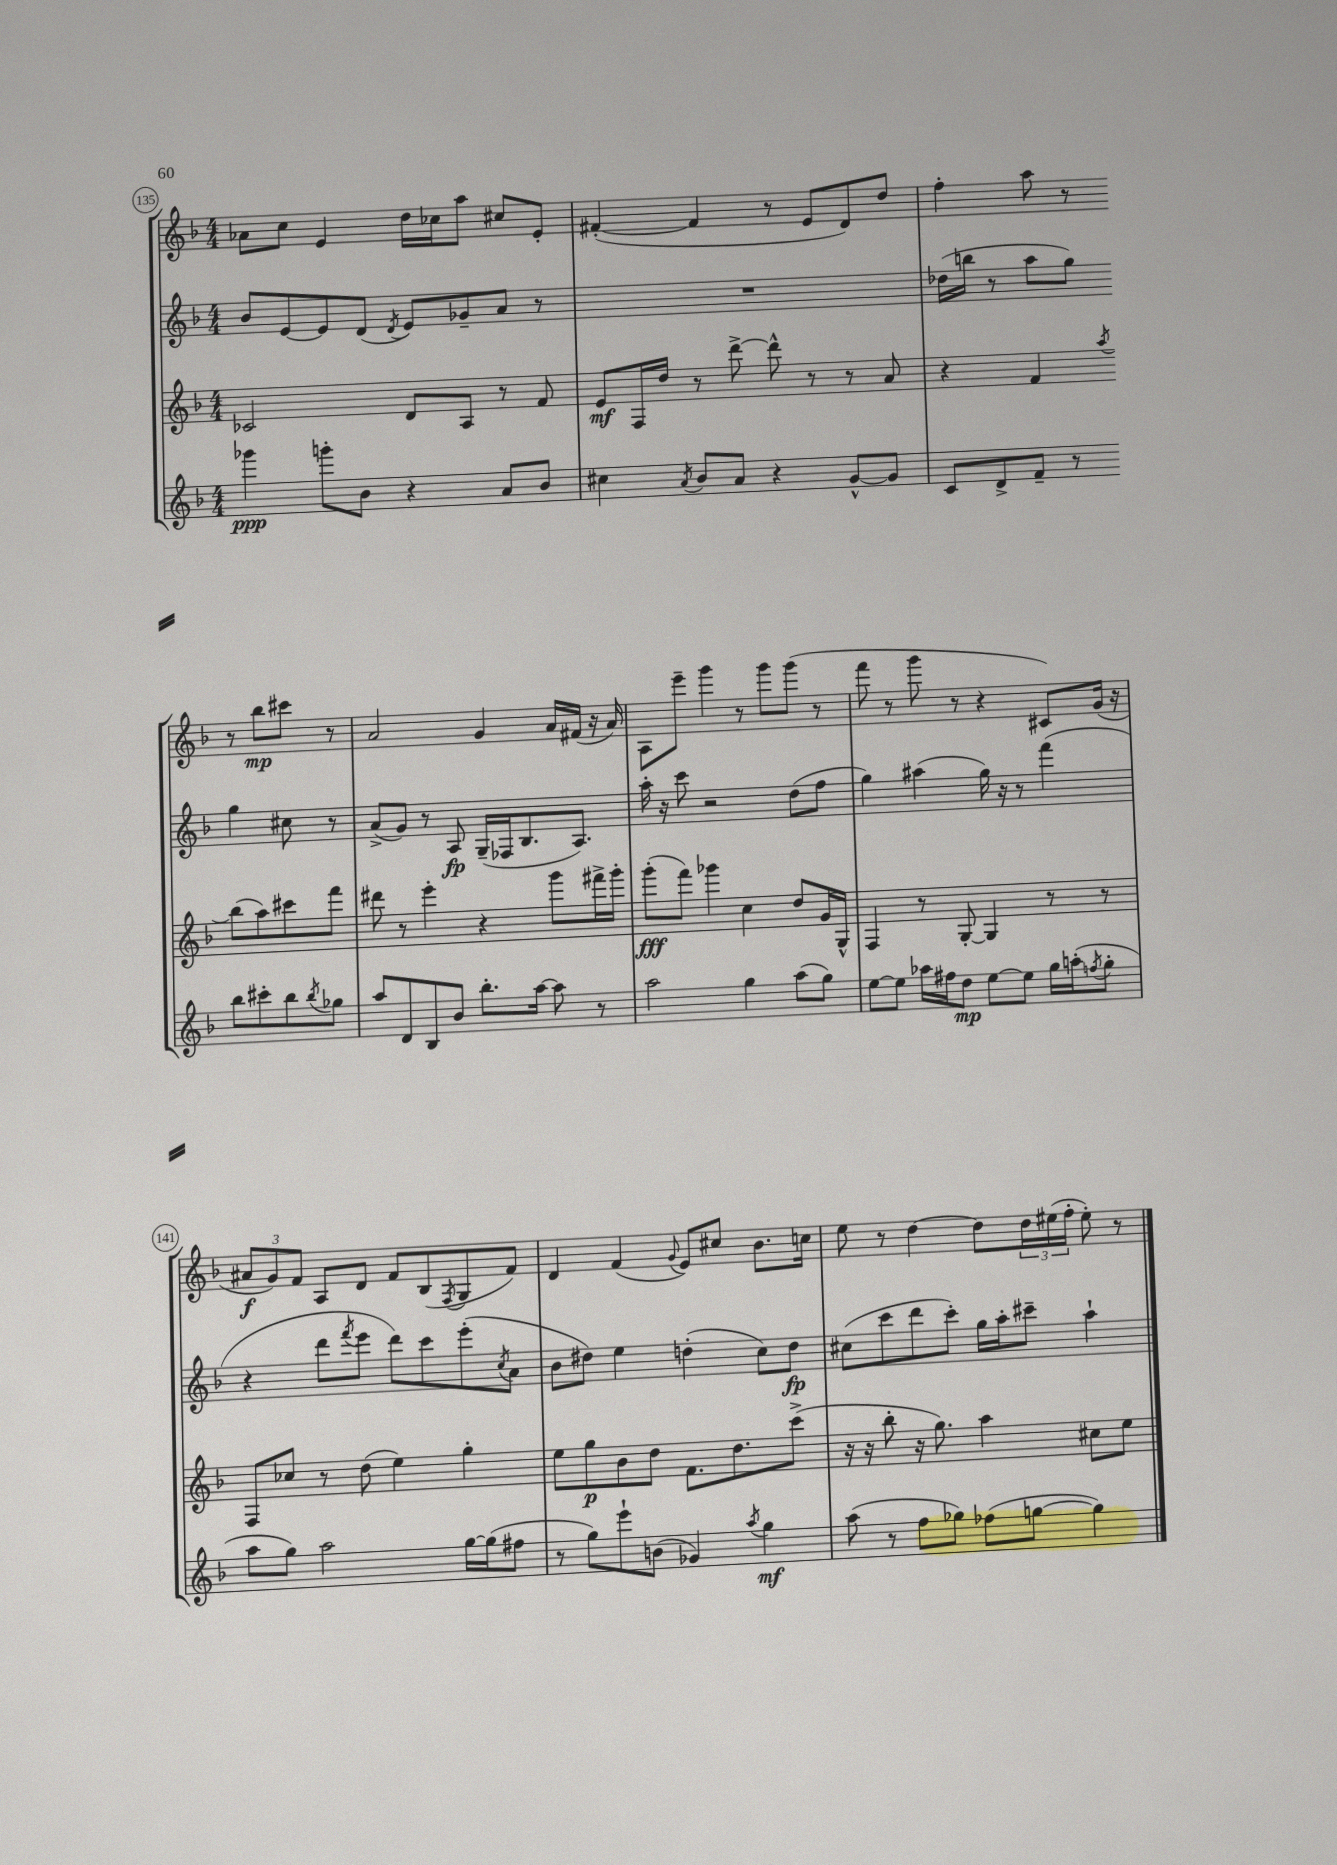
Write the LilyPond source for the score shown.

<<
\new StaffGroup <<
\new Staff = "s0" {
    \clef treble \key f \major \numericTimeSignature \time 4/4
    aes'8 c''8 e'4 d''16 ces''16 a''8 cis''8 e'8-. |
    fis'4~-.( fis'4 r8 e'8 d'8) d''8 |
    f''4-. a''8 r8 r8 bes''8\mp cis'''8 r8 |
    a'2 g'4 a'16 fis'16( r16 a'16) |
    a8 e'''8-- g'''4 r8 g'''8 g'''8( r8 |
    f'''8 r8 g'''8 r8 r4 cis'8) g'16( r16 |
    \tuplet 3/2 { ais'8\f g'8) f'8 } a8 d'8 f'8 bes8( \acciaccatura { f8 } g8 f'8) |
    d'4 f'4( \appoggiatura { g'8 } e'8) cis''8 bes'8. c''16 |
    e''8 r8 d''4~ d''8 \tuplet 3/2 { d''16 eis''16( f''16-. } eis''8-.) r8 \bar "|." |
}
\new Staff = "s1" {
    \clef treble \key f \major \numericTimeSignature \time 4/4
    bes'8 e'8~ e'8 d'8( \acciaccatura { d'8 } e'8) ges'8-- a'8 r8 |
    R1 |
    des''16( b''16 r8 a''8 g''8) g''4 cis''8 r8 |
    a'8->( g'8) r8 a8\fp g16--( fes16 bes8. a8.) |
    a''16-. r16 c'''8 r2 d''8( f''8 |
    g''4) ais''4( g''16) r16 r8 f'''4( |
    r4 d'''8 \acciaccatura { f'''8 } e'''8 d'''8) c'''8 e'''8-.( \acciaccatura { c''8 } a'8 |
    bes'8 dis''8) e''4 d''4-.( c''8) d''8\fp |
    cis''8( c'''8 d'''8 c'''8-.) g''16 a''16-. cis'''8-- a''4-! \bar "|." |
}
\new Staff = "s2" {
    \clef treble \key f \major \numericTimeSignature \time 4/4
    ces'2 d'8 a8 r8 f'8 |
    e'8\mf f16 d''16 r8 d'''8~-> d'''8-^ r8 r8 a'8 |
    r4 f'4 \acciaccatura { a''8 } bes''8( a''8) cis'''8 f'''8 |
    dis'''8 r8 e'''4-. r4 g'''8 fis'''16-> g'''16-. |
    g'''8-.\fff( f'''8) ges'''4 c''4 d''8 g'16 g16-^ |
    f4 r8 g8~-. g4 r8 r8 |
    f8 ces''8 r8 d''8( e''4) g''4-. |
    e''8 g''8\p bes'8 d''8 f'8. d''8. c'''8->( |
    r16 r16 bes''8-. r16 g''8.) a''4 cis''8 e''8 \bar "|." |
}
\new Staff = "s3" {
    \clef treble \key f \major \numericTimeSignature \time 4/4
    ges'''4\ppp g'''8-. bes'8 r4 a'8 bes'8 |
    cis''4 \acciaccatura { a'8 } bes'8 a'8 r4 g'8~-^ g'8 |
    c'8 d'8-> f'8-- r8 bes''8 cis'''8-. bes''8 \acciaccatura { bes''8 } ges''8 |
    a''8 d'8 bes8 bes'8 bes''8.-. a''16~ a''8 r8 |
    a''2 g''4 a''8( g''8) |
    e''8~ e''8 aes''16 fis''16 d''8\mp e''8~ e''8 g''16 a''16-.( \acciaccatura { f''8 } g''8-. |
    a''8 g''8) a''2 g''16~ g''16( fis''8 |
    r8 g''8) e'''8-! b'8( ges'4) \acciaccatura { a''8 } g''4\mf |
    a''8( r8 f''8 ges''8) fes''8( g''8~ g''4) \bar "|." |
}
>>
>>
\layout { \context { \Score currentBarNumber = #135 \override BarNumber.stencil = #(make-stencil-circler 0.1 0.3 ly:text-interface::print) } }
